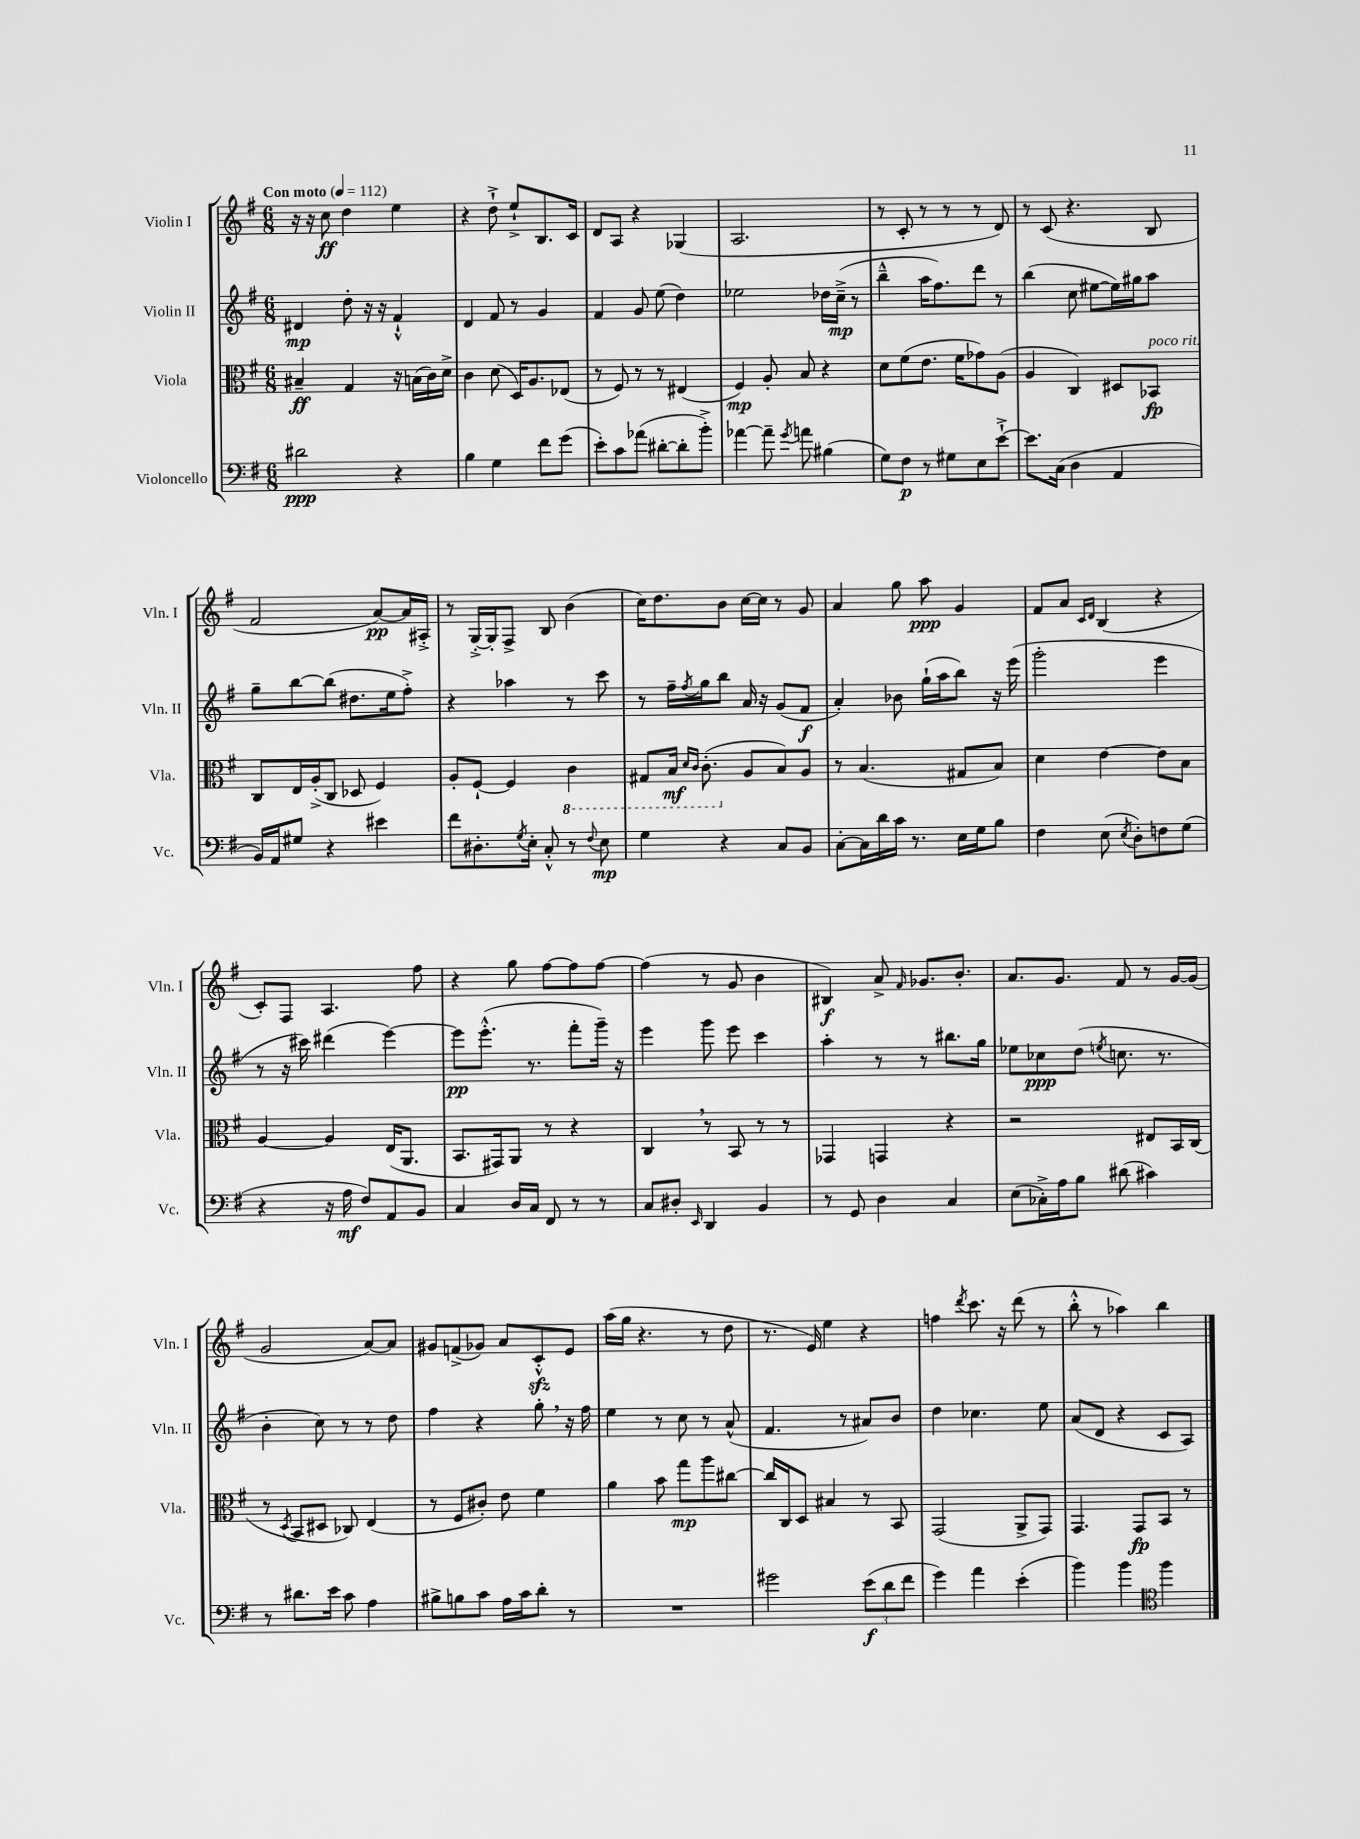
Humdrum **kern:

**kern	**kern	**kern	**kern
*staff4	*staff3	*staff2	*staff1
*clefF4	*clefC3	*clefG2	*clefG2
*k[f#]	*k[f#]	*k[f#]	*k[f#]
*M6/8	*M6/8	*M6/8	*M6/8
*MM112	*MM112	*MM112	*MM112
2d#\	4B#~/	4d#/	16r
.	.	.	16r
.	.	.	8cc\
.	4G/	8dd'\	4dd\
.	.	16r	.
.	.	16r	.
4r	16r	4f#`^^/	4ee\
.	(16B\LL	.	.
.	16c\)	.	.
.	16d^\JJ	.	.
=	=	=	=
4B\	4c\	4d/	4r
4G\	(8d\	8f#/	8dd`^\
.	16D/LK)	8r	8ee`^/L
.	8.A/	.	.
8f#\L	.	4g/	8.B/
(8g\J	(8E-/J	.	.
.	.	.	16c/Jk
=	=	=	=
8e'\L)	8r	4f#/	8d/L
8c\	8F#/)	.	8A/J
(8a-\J	8r	8g/	4r
[8d#'\L	8r	(8ee\	.
8d#'\]	(4E#/	4dd\)	(4G-/
8b'^\J)	.	.	.
=	=	=	=
[4a-\	4F#/)	2ee-\	2.A/
8a-~\]	8A'/	.	.
8qg/	.	.	.
8a\	8B/	.	.
(4B#\	4r	16dd-\LL	.
.	.	(16cc~^\JJ	.
.	.	8r	.
=	=	=	=
8G\L)	8d\L	4bb~^^\	8r
8F#\J	(8f#\	.	8c'/
8r	8.e\J	16aa\LK	8r
.	.	8.ff#\)	.
8G#\L	.	.	8r
.	16f#\LK	.	.
8E\	8g-\)	8ddd\J	8r
[8e`^\J	(8A\J	8r	8d/)
=	=	=	=
8.e\]L	4A/	(4bb\	8r
.	.	.	(8c/
(16C\Jk	.	.	.
4D\	4C/)	8cc\	4.r
.	.	[8ee#\L	.
4AA/	8D#/L	16ee#\]L)	.
.	.	16gg#\J	.
.	8BB-/J	8aa\J	8B/
=	=	=	=
16BB/LL)	8C/L	8gg~\L	2f#/
16AA/J	.	.	.
8G#/J	16E/L	[8bb\	.
.	(16A'^/J	.	.
4r	8C/J	(8bb\]J	.
.	8D-/	8.dd#\L	.
4e#\	4F#/)	.	[8a/L)
.	.	16ee\k	.
.	.	8ff#'^\J)	16a/]L
.	.	.	16A#'^/JJ
=	=	=	=
8f#\L	8A'/L	4r	8r
8.D#'\	[8F#`/J	.	[16G'^/LL
.	.	.	16G'/]J
.	4F#/]	4aa-\	8F#^/J
8qG/	.	.	.
16E'\Jk	.	.	.
8C'^^/	.	.	8B/
8r	4C\	8r	(4b\
8qqF#/	.	.	.
8E\	.	8ccc\	.
=	=	=	=
4G\	8GG#/L	8r	16cc\LK)
.	.	.	8.dd\
.	16BB/Jk	16ff#~\LL	.
.	16qqD/LL	.	.
.	16qqC/JJ	8qff#/	.
.	(8.C'\	16gg\J	.
4r	.	8bb\J	8b\J
.	8A/L	16a/	[16cc\LL
.	.	16r	16cc\]JJ
8C/L	8B/)	(8g/L	8r
8BB/J	8A/J	8f#/J	8g/
=	=	=	=
[8C'\L	8r	4a'/)	4a/
16C\]L	(4.B/	.	.
16d\	.	.	.
16c\JJ	.	8b-\	8gg\
8.r	.	.	.
.	.	(16gg`\LL	8aa\
.	.	16aa\J	.
16E\LL	8G#/L	8bb\J)	4g/
16G\J	.	.	.
8B\J	8B/J)	16r	.
.	.	(16eee\	.
=	=	=	=
4F#\	4d\	2ggg'\	8f#/L
.	.	.	8a/J
.	.	.	16qqc/LL
.	.	.	16qqd/JJ
(8E\	[4e\	.	(4B/
8qE/	.	.	.
8D'\L)	.	.	.
8F\	8e\]L	4eee\	4r
(8G\J	8B\J	.	.
=	=	=	=
4r	[4A/	8r	8c'/L)
.	.	16r	8F#/J
.	.	16ccc#\)	.
16r	4A/]	(4ddd#\	4.A/
16A\	.	.	.
8F#/L)	.	.	.
8AA/	(16E/LK	[4eee\)	.
.	8.AA/J	.	.
8BB/J	.	.	8ff#\
=	=	=	=
4C/	8.BB/L	8eee\]L	4r
.	.	(8.eee'^^\J	.
.	16GG#/k)	.	.
16D/LL	8AA/J	.	8gg\
16C/JJ	.	8.r	.
8FF#/	8r	.	[8ff#\L
8r	4r	8fff#'\L	8ff#\]
8r	.	16ggg~\Jk)	[8ff#\J
.	.	16r	.
=	=	=	=
8C/L	4C/	4eee\	(4ff#\]
8D#'/J	.	.	.
16qqEE/	.	.	.
4DD/	8r	8ggg\	8r
.	8BB/	8eee\	8g/
4BB/	8r	4ccc\	4b\
.	8r	.	.
=	=	=	=
8r	4GG-/	4aa'\	4B#/)
8GG/	.	.	.
4D\	4GG/	8r	8a^/
.	.	.	16qqf#/
.	.	8r	8.g-/L
4C/	4r	8.bb#\L	.
.	.	.	8.b'/J
.	.	16gg\Jk	.
=	=	=	=
(8E\L	2r	8ee-\L	8.a/L
16C-'^\L)	.	8cc-\	.
16A\J	.	.	8.g/J
8B\J	.	(8dd\J	.
.	.	8qee/	.
(8d#\	.	8.cc\	8f#/
4c#\)	8E#/L	.	8r
.	.	8.r	.
.	16BB/L	.	[16g/LL
.	(16C/JJ	.	(16g/]JJ
=	=	=	=
8r	8r	4b'\	2g/
.	8qD/	.	.
8.d#\L	8BB/L	.	.
.	8D#/J	8cc\)	.
16e\Jk	.	.	.
8c\	8C-/)	8r	.
4A\	(4E/	8r	[8a/L)
.	.	8dd\	8a/]J
=	=	=	=
8B#^\L	8r	4ff#\	8g#/L
8B\	8F#/L	.	(8f^/
8c\J	8c#'/J)	4r	8g-/J)
16A\LL	8e\	.	8a/L
16c\J	.	.	.
8d'\J	4f#\	8gg'\	8c'^^/
8r	.	16r	8e/J
.	.	16ff#\	.
=	=	=	=
2.r	4a\	4ee\	(16aa\LL
.	.	.	16gg\JJ
.	.	.	4.r
.	8b\	8r	.
.	8gg\L	8cc\	.
.	8aa\	8r	8r
.	[8cc#\J	(8a^^/	8dd\
=	=	=	=
2g#\	16cc#/]LL	4.f#/	8.r
.	16C/J	.	.
.	8D/J	.	.
.	.	.	16e/)
.	4B#/	.	4ee\
.	.	8r	.
(12e\L	8r	8a#/L)	4r
12d\	.	.	.
.	8BB/	8b/J	.
12f#\J	.	.	.
=	=	=	=
4g\)	(2GG/	4dd\	4ff\
.	.	.	8qddd/
4a\	.	4.cc-\	8.ccc\
.	.	.	16r
(4e'\	8AA^/L	.	(8ddd\
.	8GG/J)	8ee\	8r
=	=	=	=
4b\)	4.GG/	(8a/L	8bb'^^\
.	.	8d/J	8r
4b\	.	4r	4aa-\)
.	8GG/L	.	.
*clefC4	*	*	*
4ff#\	8BB/J	8c/L	4bb\
.	8r	8A/J)	.
==	==	==	==
*-	*-	*-	*-
